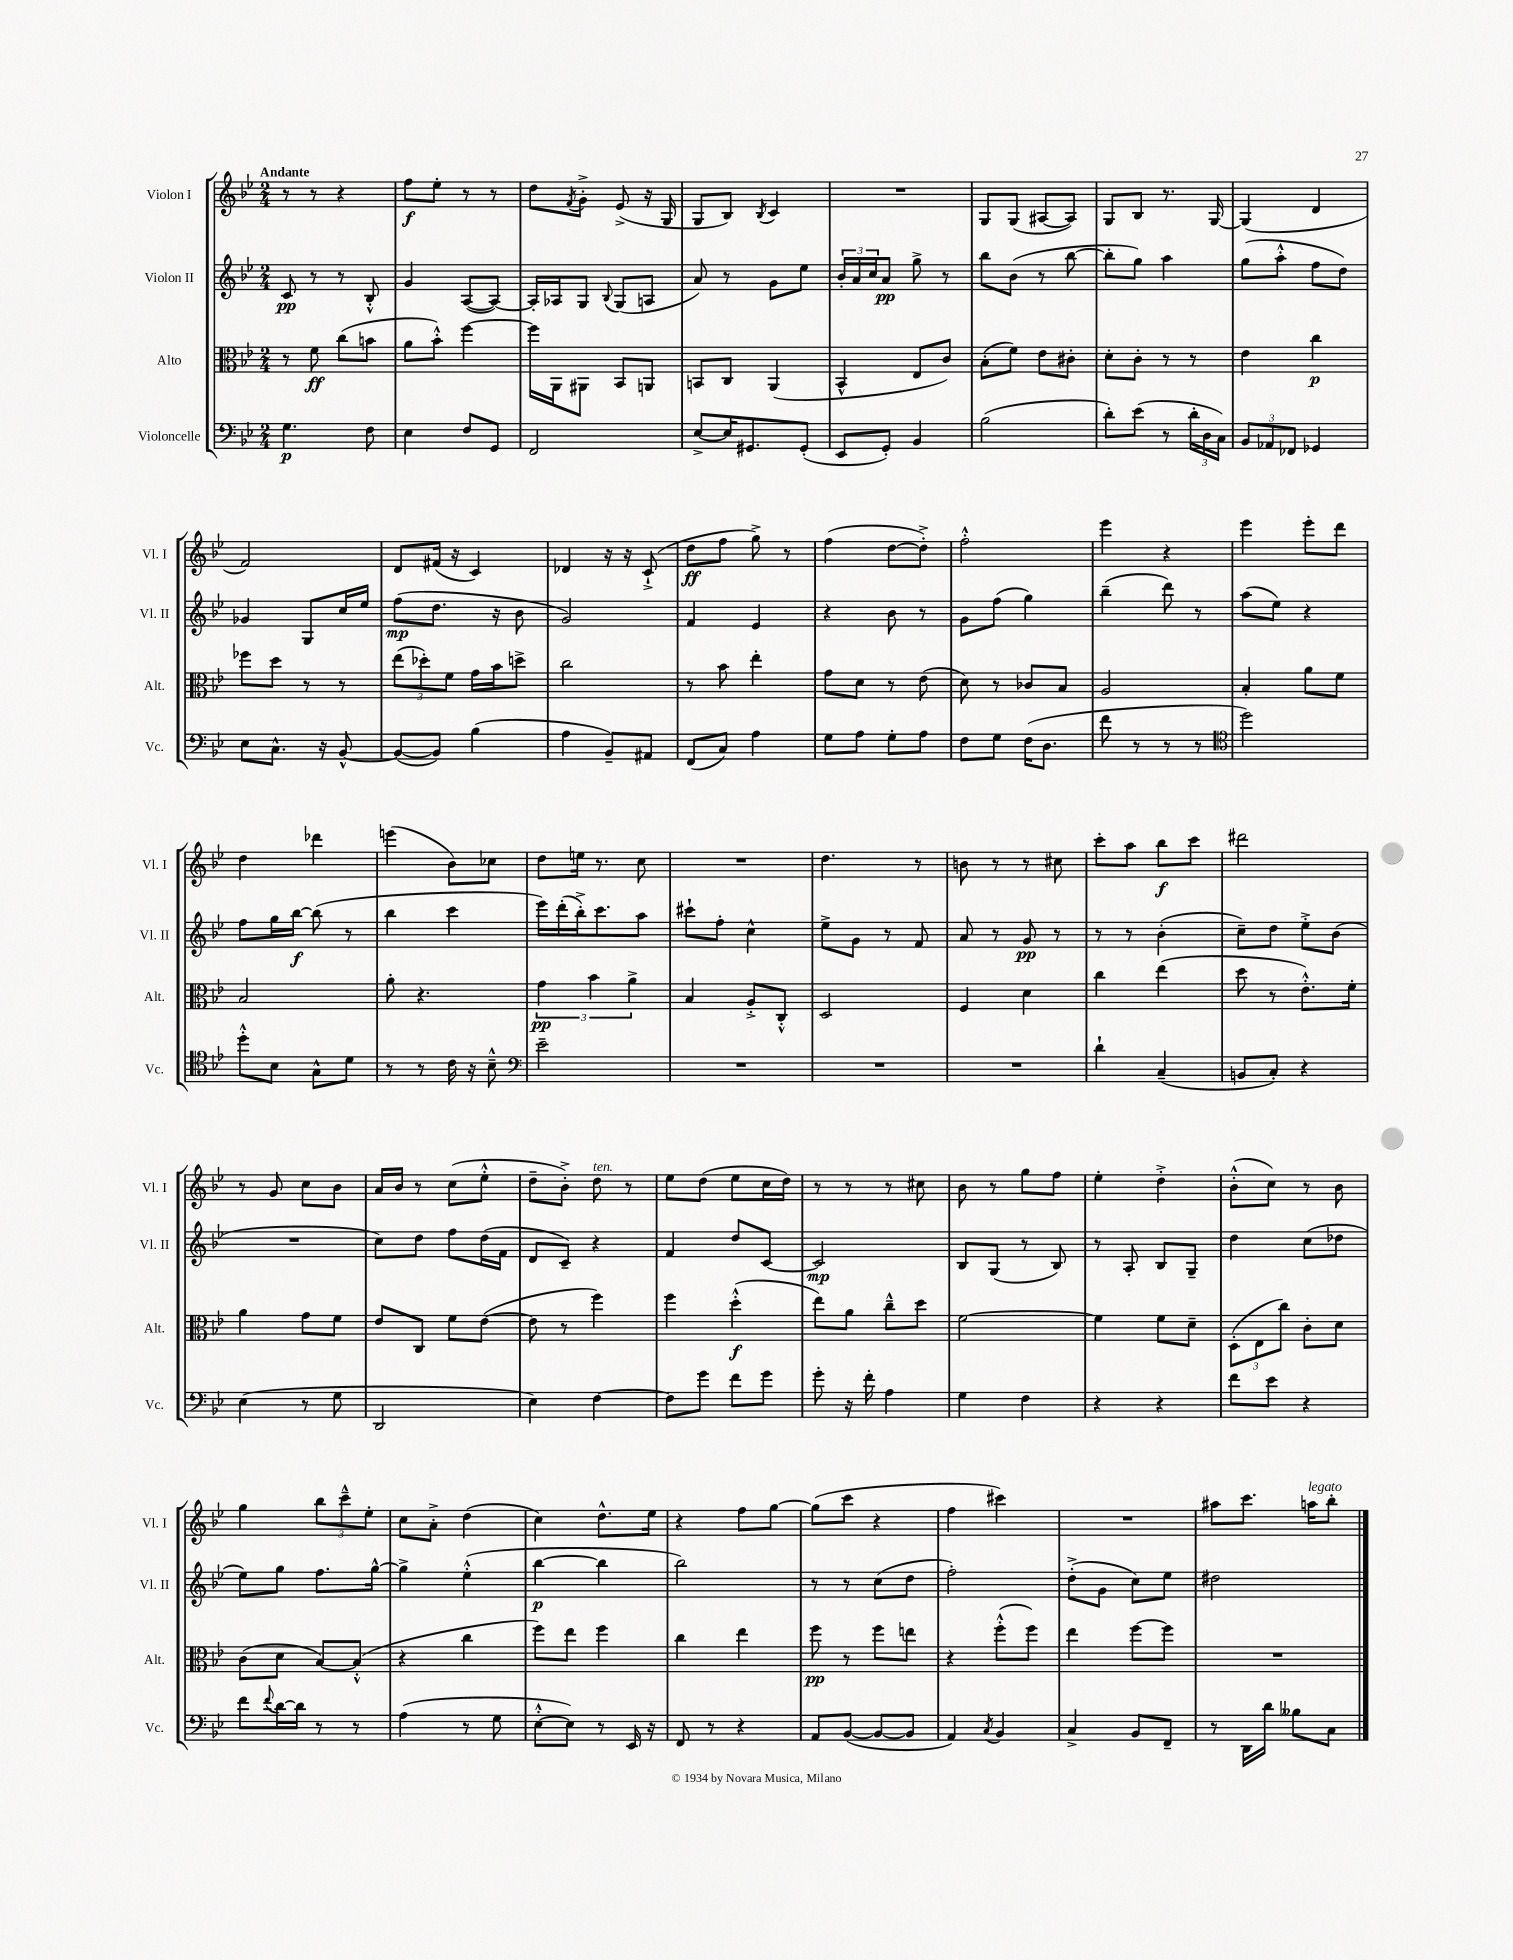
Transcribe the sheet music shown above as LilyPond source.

<<
\new StaffGroup <<
\new Staff = "s0" \with { instrumentName = "Violon I" shortInstrumentName = "Vl. I" } {
    \clef treble \key bes \major \numericTimeSignature \time 2/4 \tempo "Andante"
    r8 r8 r4 |
    f''8\f ees''8-. r8 r8 |
    d''8 \acciaccatura { f'8 } g'8-.-> ees'8->( r16 g16 |
    g8 bes8) \acciaccatura { bes8 } c'4 |
    R2 |
    g8 g8( ais8~ ais8) |
    g8 bes8 r8. g16~ |
    g4( d'4 |
    f'2) |
    d'8 fis'16( r16 c'4) |
    des'4 r16 r16 c'8-!->( |
    d''8\ff f''8 g''8->) r8 |
    f''4( d''8~ d''8-.->) |
    f''2-.-^ |
    ees'''4 r4 |
    ees'''4 ees'''8-. d'''8 |
    d''4 des'''4 |
    e'''4( bes'8) ces''8 |
    d''8 e''16 r8. c''8 |
    R2 |
    d''4. r8 |
    b'8 r8 r8 cis''8 |
    c'''8-. a''8 bes''8\f c'''8 |
    dis'''2 |
    r8 g'8 c''8 bes'8 |
    a'16 bes'16 r8 c''8( ees''8-.-^ |
    d''8-- bes'8-.->) d''8^\markup { \italic "ten." } r8 |
    ees''8 d''8( ees''8 c''16 d''16) |
    r8 r8 r8 cis''8 |
    bes'8 r8 g''8 f''8 |
    ees''4-. d''4-.-> |
    bes'8-.-^( c''8) r8 bes'8 |
    g''4 \tuplet 3/2 { bes''8 c'''8---^ ees''8-. } |
    c''8 a'8-.-> d''4( |
    c''4) d''8.-^ ees''16 |
    r4 f''8 g''8~ |
    g''8( c'''8 r4 |
    f''4 cis'''4) |
    R2 |
    ais''8 c'''8. a''16^\markup { \italic "legato" } bes''8-. \bar "|." |
}
\new Staff = "s1" \with { instrumentName = "Violon II" shortInstrumentName = "Vl. II" } {
    \clef treble \key bes \major \numericTimeSignature \time 2/4
    c'8\pp r8 r8 bes8-.-^ |
    g'4 a8~( a8~) |
    a16-. aes16 g8 \appoggiatura { bes8 } g8( a8 |
    a'8) r8 g'8 ees''8 |
    \tuplet 3/2 { bes'16-. a'16 c''16 } a'8\pp g''8-> r8 |
    bes''8 bes'8( r8 bes''8~ |
    bes''8-. g''8) a''4 |
    g''8( a''8-.-^ f''8 d''8) |
    ges'4 g8 c''16 ees''16 |
    f''8\mp( d''8. r16 bes'8 |
    g'2) |
    f'4 ees'4 |
    r4 bes'8 r8 |
    g'8 f''8( g''4) |
    bes''4--( d'''8) r8 |
    a''8( ees''8) r4 |
    f''8 g''16 bes''16~\f bes''8( r8 |
    bes''4 c'''4 |
    ees'''16) d'''16-.( bes''16-.->) c'''8. a''8 |
    cis'''8-! f''8-. c''4-^ |
    ees''8-> g'8 r8 f'8 |
    a'8 r8 g'8\pp r8 |
    r8 r8 bes'4-.( |
    c''8--) d''8 ees''8-.-> bes'8( |
    R2 |
    c''8) d''8 f''8 d''16( f'16 |
    d'8 c'8--) r4 |
    f'4 d''8 c'8~ |
    c'2\mp |
    bes8 g8( r8 bes8) |
    r8 a8-. bes8 g8-- |
    d''4 c''8( des''8 |
    ees''8) g''8 f''8. g''16~-^ |
    g''4-> ees''4-.-^( |
    bes''4~\p bes''4 |
    bes''2) |
    r8 r8 c''8( d''8 |
    f''2-.) |
    d''8-.->( g'8 c''8) ees''8 |
    dis''2 \bar "|." |
}
\new Staff = "s2" \with { instrumentName = "Alto" shortInstrumentName = "Alt." } {
    \clef alto \key bes \major \numericTimeSignature \time 2/4
    r8 f'8\ff c''8( b'8 |
    a'8 bes'8-.-^) f''4~ |
    f''16 a,16 ais,8 bes,8 a,8 |
    b,8 c8 a,4( |
    bes,4-^ ees8 c'8) |
    bes8-.( f'8) ees'8 cis'8-. |
    d'8-. c'8-. r8 r8 |
    ees'4 c''4\p |
    fes''8 d''8 r8 r8 |
    \tuplet 3/2 { ees''8( des''8-.) f'8 } g'16 bes'16 d''8-> |
    c''2 |
    r8 bes'8 ees''4-. |
    g'8 d'8 r8 ees'8( |
    d'8) r8 ces'8 bes8 |
    a2 |
    bes4-. a'8 f'8 |
    bes2 |
    a'8-. r4. |
    \tuplet 3/2 { g'4\pp bes'4 a'4-> } |
    bes4 a8-.-> c8-.-^ |
    d2 |
    f4 d'4 |
    c''4 ees''4( |
    d''8 r8 ees'8.-.-^) f'16-. |
    a'4 g'8 f'8 |
    ees'8 c8 f'8 ees'8~( |
    ees'8 r8 f''4) |
    f''4 d''4-.-^\f( |
    ees''8) a'8 c''8---^ d''8 |
    f'2~ |
    f'4 f'8 d'8-- |
    \tuplet 3/2 { d8-.( ees8 c''8) } c'8-. d'8 |
    c'8( d'8 bes8~) bes8-.-^( |
    r4 c''4 |
    f''8) ees''8 f''4 |
    c''4 ees''4 |
    f''8\pp r8 f''8 e''8 |
    r4 f''8-.-^( f''8) |
    ees''4 f''8~ f''8 |
    R2 \bar "|." |
}
\new Staff = "s3" \with { instrumentName = "Violoncelle" shortInstrumentName = "Vc." } {
    \clef bass \key bes \major \numericTimeSignature \time 2/4
    g4.\p f8 |
    ees4 f8 g,8 |
    f,2 |
    ees8~-> ees16 gis,8. gis,8-.( |
    ees,8 g,8-.) bes,4 |
    bes2( |
    d'8-.) ees'8( r8 \tuplet 3/2 { d'16-. d16 c16) } |
    \tuplet 3/2 { bes,8 aes,8 fes,8 } ges,4 |
    ees8 c8.-^ r16 bes,8~-^ |
    bes,8~( bes,8) bes4( |
    a4 bes,8--) ais,8 |
    f,8( c8) a4 |
    g8 a8 g8-. a8 |
    f8 g8 f16( d8. |
    f'8 r8 r8 r8 |
    \clef tenor d''2) |
    d''8-.-^ bes8 g8-^ d'8 |
    r8 r8 c'16 r16 bes8---^ |
    \clef bass ees'2-- |
    R2 |
    R2 |
    R2 |
    d'4-! c4--( |
    b,8 c8-.) r4 |
    ees4( r8 g8 |
    d,2 |
    ees4) f4~ |
    f8 g'8 f'8 g'8 |
    g'8-. r16 f'16-. a4 |
    g4 f4 |
    r4 r4 |
    f'8 ees'8 r4 |
    f'8 \appoggiatura { f'8 } d'16~ d'16 r8 r8 |
    a4( r8 g8 |
    ees8~-.-^ ees8) r8 ees,16 r16 |
    f,8 r8 r4 |
    a,8 bes,8~( bes,8~ bes,8 |
    a,4) \acciaccatura { c8 } bes,4 |
    c4-> bes,8 f,8-- |
    r8 d,16 d'16 beses8 c8 \bar "|." |
}
>>
>>
\layout { \context { \Score \remove "Bar_number_engraver" } }
